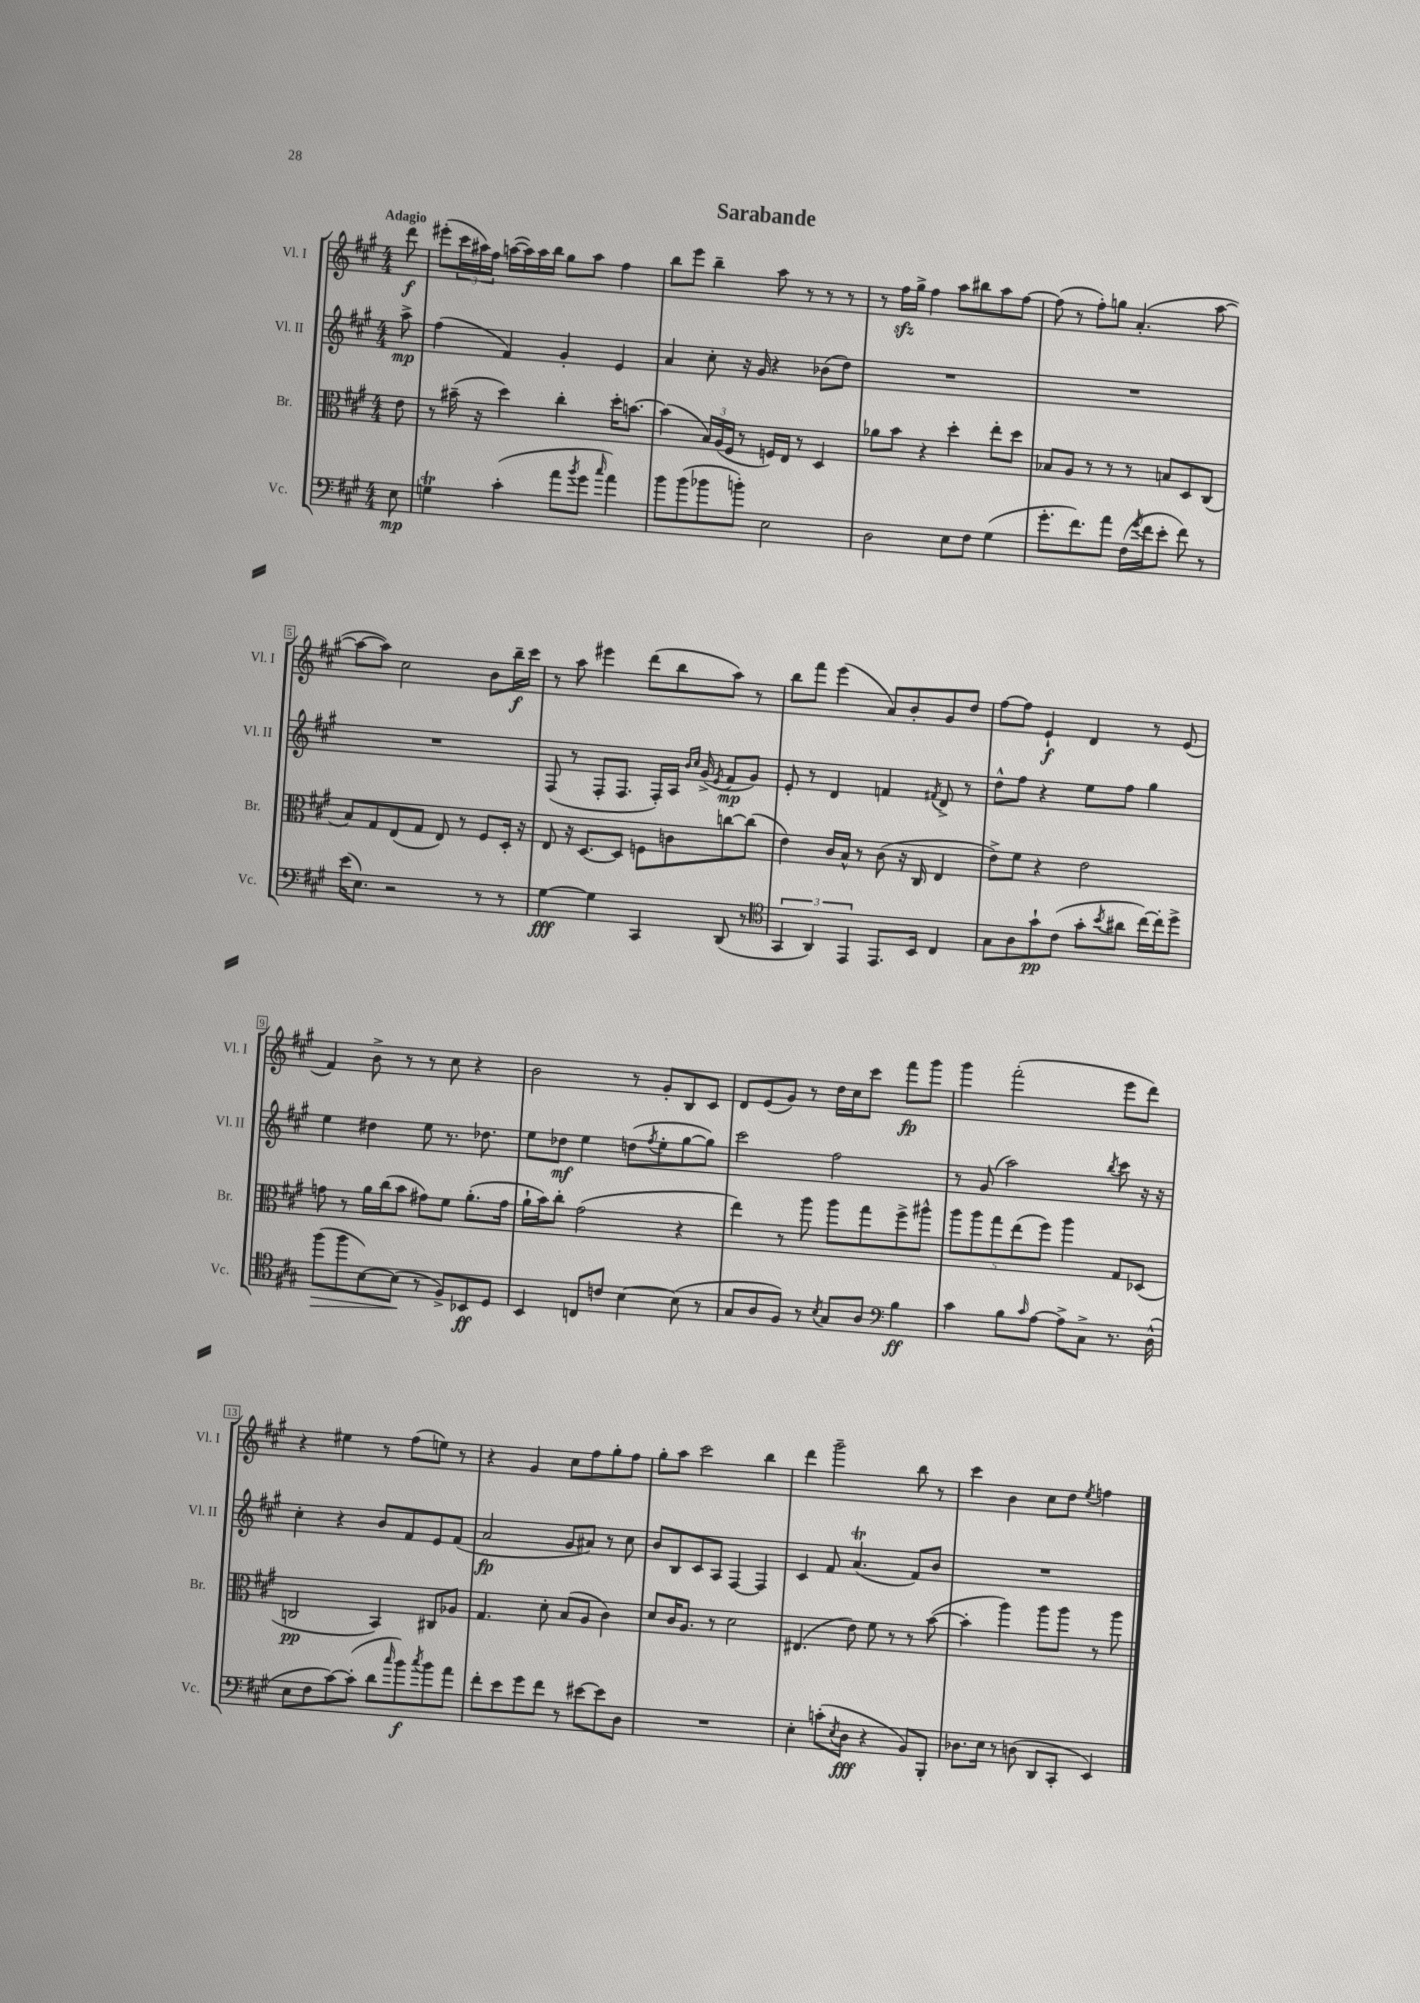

**kern	**kern	**kern	**kern
*staff4	*staff3	*staff2	*staff1
*clefF4	*clefC3	*clefG2	*clefG2
*k[f#c#g#]	*k[f#c#g#]	*k[f#c#g#]	*k[f#c#g#]
*M4/4	*M4/4	*M4/4	*M4/4
8E\	8e\	8aa^\	8ddd\
=	=	=	=
4G\	8r	(4ff#\	(8eee#'\L
.	(16b#~\	.	24ccc#\L
.	.	.	24aa#\)
.	16r	.	.
.	.	.	24ff#\JJ
(4c#'\	4dd\)	4f#/)	([16aa\LL
.	.	.	16aa\])
.	.	.	16aa\
.	.	.	16bb\JJ
8a\L	4cc#'\	4g#'/	8gg#\L
8qb/	.	.	.
8g#\J	.	.	8aa\J
16qqcc#/	.	.	.
4a\)	16dd'\LK	4e/	4ff#\
.	[8.b\J	.	.
=	=	=	=
8b\L	(4b\]	4a/	8bb\L
(8b\	.	.	8eee\J
8b-\	24B/LL)	8cc#'\	4bb~\
.	(24A/	.	.
.	24F#/JJ	.	.
8b'\J)	8r	16r	.
.	.	16g#/	.
2E\	16F/LL)	4r	8aa\
.	16E/JJ	.	.
.	8r	.	8r
.	4D/	(8b-\L	8r
.	.	8dd\J)	8r
=	=	=	=
2D\	8a-\L	1r	8r
.	8b\J	.	16ff#\LL
.	.	.	16gg#^\JJ
.	4r	.	4ff#\
8E\L	4dd'\	.	8aa\L
8F#\J	.	.	8bb#\
(4G#\	8ee'\L	.	8aa\
.	8dd\J	.	[8ff#\J
=	=	=	=
8.g#'\L	8B-/L	1r	(8ff#\]
.	8A/J	.	8r
8.f#\)	.	.	.
.	8r	.	8ff#'\L)
8a\J	8r	.	8gg\J
(16F#\LL	8r	.	(4.a'/
8qg#/	.	.	.
16f#\J	.	.	.
8e'\J	8B/L	.	.
8f#\)	8D/	.	.
8r	(8C#/J	.	[8aa\
=	=	=	=
(16e\LK	8B/L)	1r	8aa\_L
8.E\J)	.	.	.
.	8G#/	.	8aa\]J)
2r	(8E/	.	2cc#\
.	8G#/J	.	.
.	8E/)	.	.
.	8r	.	.
8r	8F#/L	.	8b\L
8r	16D'/Jk	.	16bb~\L
.	16r	.	16ccc#\JJ
=	=	=	=
[4G#\	8E/	(8F#/	8r
.	16r	8r	8aa\
.	[8.D/L	.	.
4G#\]	.	8F#'/L	4eee#\
.	8D/]J	8.F#/J	.
4CC#/	8F\L	.	(8ddd\L
.	.	16F#'/LL)	.
.	8c\	16A/JJ	8bb\
.	.	16qqb/LL	.
.	.	16qqcc#/JJ	.
.	.	(16g#^/	.
.	.	8qe/	.
(8DD/	[8cc\	8f#/L	8aa\J)
8r	(8cc\]J	8g#/J)	8r
=	=	=	=
*clefC4	*	*	*
6GG#/	4e\)	8e'/	8bb\L
.	.	8r	8fff#\J
6AA/)	.	.	.
.	16c#/LL	4d/	(4eee\
.	16B^^/JJ	.	.
6EE/	.	.	.
.	8r	.	.
8.EE/L	(8c#\	4f/	8a/L)
.	16r	.	8b'/
16BB/Jk	16C#/	.	.
.	.	8qf#/	.
4C#/	4E/	8d^/	8g#/
.	.	8r	8dd/J
=	=	=	=
8G#\L	8e^\L)	8dd^^\L	[8ff#\L
8A\	8f#\J	8ff#\J	8ff#\]J
8g#`\	4r	4r	4e`/
(8c#\J	.	.	.
8g#'\L	2e\	8ee\L	4d/
8qb/	.	.	.
8a#\J	.	8ff#\J	.
[16cc#\LL)	.	4gg#\	8r
16cc#'\]J	.	.	.
8dd^\J	.	.	(8e/
=	=	=	=
(8ff#\L	8g\	4ee\	4f#/)
8ff#\	8r	.	.
[8B\)	16a\LL	4dd#\	8b^\
.	(16cc#\J	.	.
(8B\]J	8b\J	.	8r
8r	8g#\L)	8ee\	8r
8F#^/L)	8f#\J	8.r	8cc#\
8BB-/	(8.a'\L	.	4r
.	.	8.dd-\	.
8D/J	.	.	.
.	16g#\Jk	.	.
=	=	=	=
4BB/	16a`\LL	8ee\L	2b\
.	16b\J)	.	.
.	8cc#'\J	8dd-\J	.
8C/L	(2g#\	4ee\	.
8c/J	.	.	.
[4B\	.	(8dd\L	8r
.	.	8qff#/	.
.	.	8ee'\	8g#'/L
(8B\]	4r	[8gg#\	8B/
8r	.	8gg#\]J)	8c#/J
=	=	=	=
8G#/L	4ee\)	2ccc#\	8d/L
8A/	.	.	(8e/
8F#/J)	8r	.	8g#/J)
8r	8aa\	.	8r
8qB/	.	.	.
8G#/L	8aa\L	2ff#\	16dd\LL
.	.	.	16cc#\J
8A/J	8gg#\	.	8ccc#\J
*clefF4	*	*	*
4B\	8ff#^\	.	8fff#\L
.	8aa#^^\J	.	8ggg#\J
=	=	=	=
4c#\	10aa\L	8r	4ggg#\
.	10aa\	.	.
.	.	(8g#/	.
.	10gg#\	.	.
8B\L	.	2aa\)	(2fff#'\
.	(10ee\	.	.
16qqc#/	.	.	.
[8A\J	.	.	.
.	10ff#\J)	.	.
8A^\]L	4aa\	.	.
8C#^\J	.	.	.
.	.	8qbb/	.
8.r	8G#/L	8ccc#\	8eee\L
.	(8D-/J	16r	8ddd\J)
(16D^^\	.	16r	.
=	=	=	=
8E\L	2C/	4cc#'\	4r
8F#\	.	.	.
[8c#\)	.	4r	4ee#\
(8c#'\]J	.	.	.
8d\L	4BB/)	8b/L	8r
16qqcc#/	.	.	.
8b\)	.	8f#/	(8ff#\L
8qcc#/	.	.	.
8b\	8C#/L	8e/	8ee\J)
8a\J	8A-/J	(8f#/J	8r
=	=	=	=
8f#'\L	4.G#/	2a/	4r
8e\	.	.	.
8g#\	.	.	4g#/
8f#\J	8d'\	.	.
8r	(8B/L	8g#/L	8cc#\L
[8e#\L	8A/J	8a#/J)	8ff#\
8e#\]	4c#\)	8r	8gg#'\
8D\J	.	8cc#\	8ff#\J
=	=	=	=
1r	8d/L	8b/L	8gg#'\L
.	16c#/K	8B/	8aa\J
.	8.A/J	.	.
.	.	8c#/	2ccc#\
.	8r	8A/J	.
.	2d\	[4F#/	.
.	.	4F#/]	4bb\
=	=	=	=
4E'\	(4.E#/	4c#/	4ddd\
(8c'\L	.	8f#/	2ggg#~\
8qE/	.	.	.
8D\J	8e\)	(4.a/	.
4r	8f#\	.	.
.	8r	.	.
8BB/L)	8r	8f#/L)	8bb\
8BBB'/J	([8b\	8b/J	8r
=	=	=	=
8.D-\L	4b'\]	1r	4ccc#\
16E\Jk	.	.	.
8r	4aa\)	.	4b\
(8D\	.	.	.
8DD/L	8aa\L	.	8cc#\L
8CC#'/J	8aa\J	.	8dd\J
.	.	.	8qee/
4EE/)	8r	.	4ff\
.	8aa\	.	.
==	==	==	==
*-	*-	*-	*-
